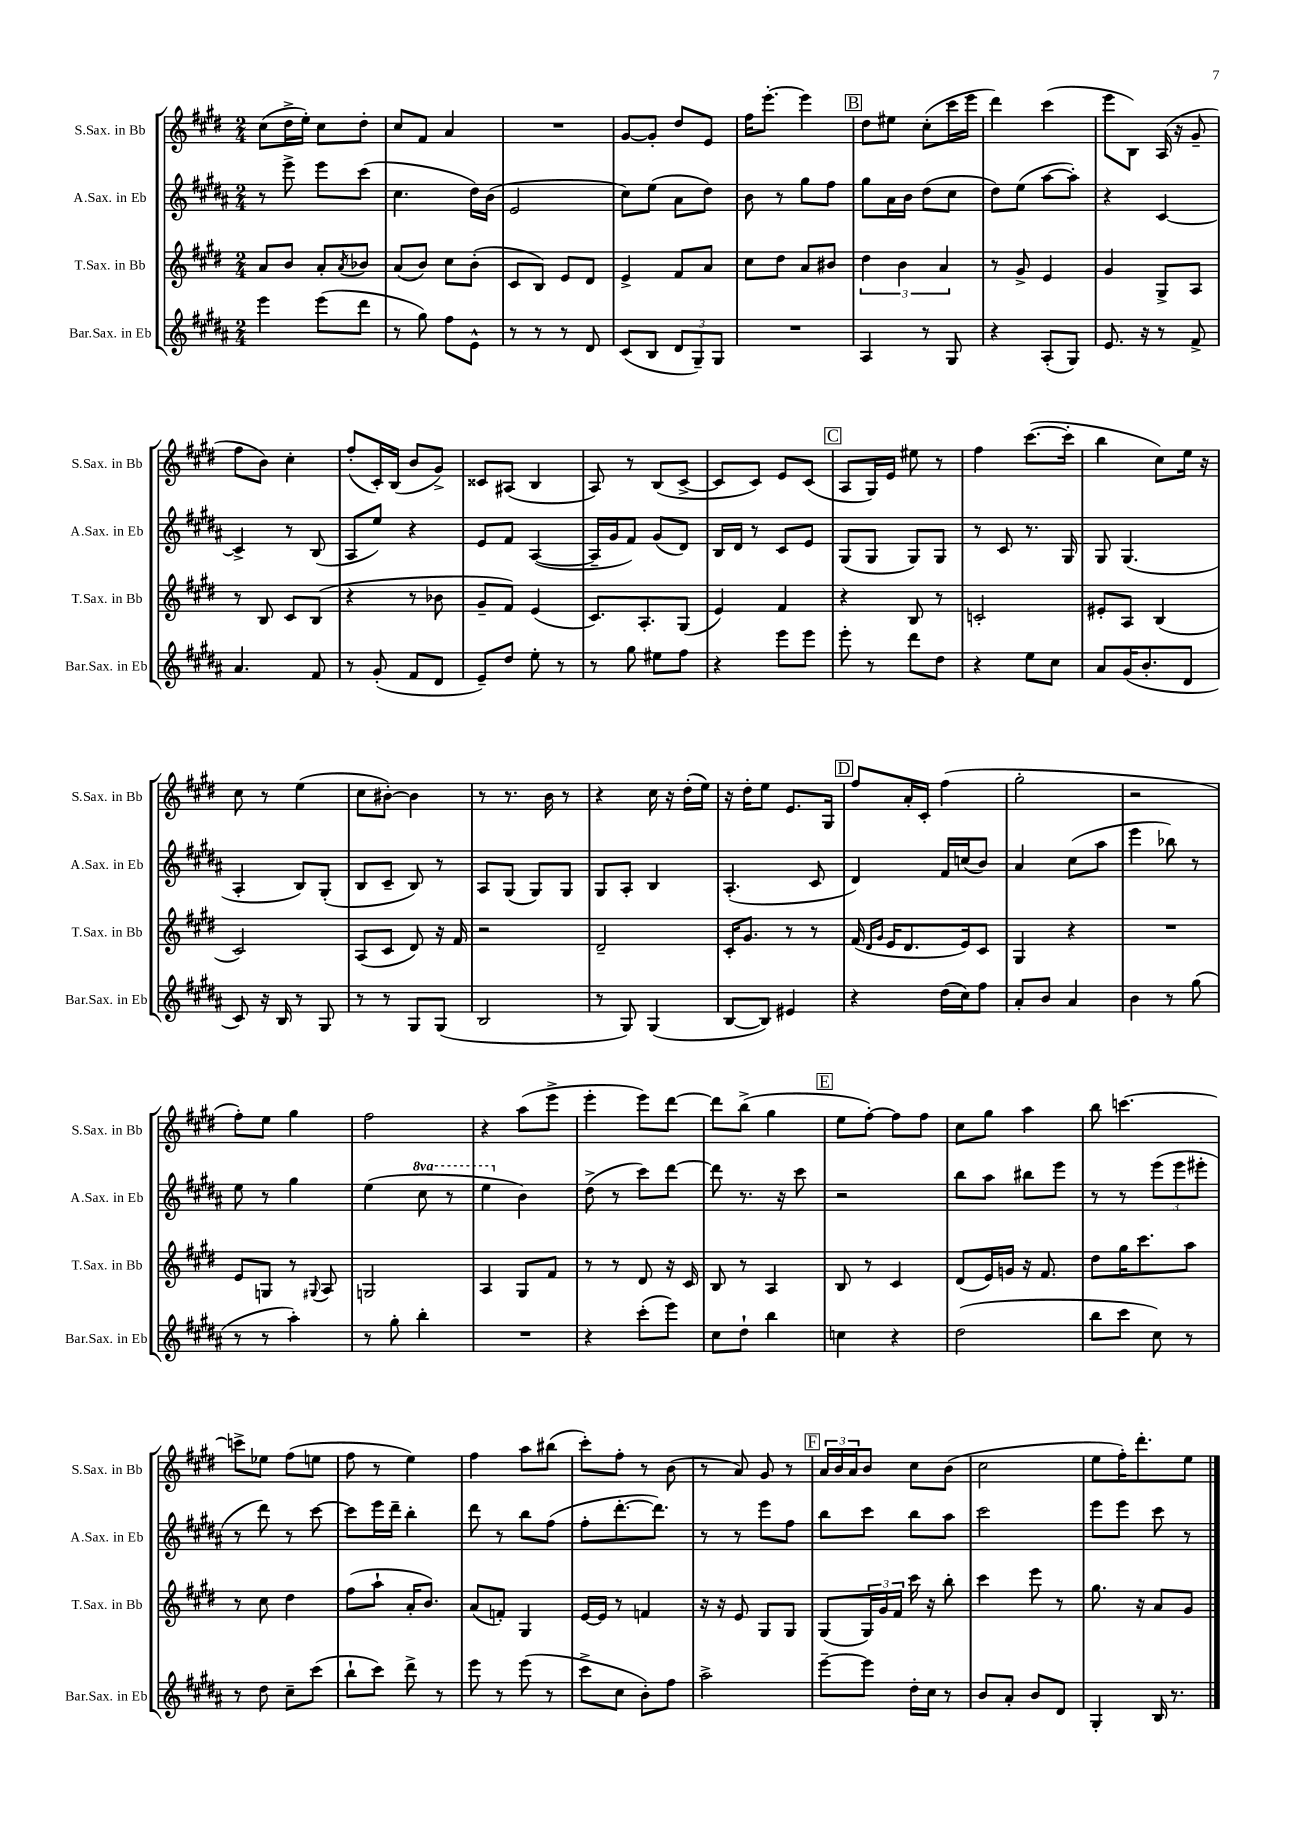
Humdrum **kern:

**kern	**kern	**kern	**kern
*staff4	*staff3	*staff2	*staff1
*clefG2	*clefG2	*clefG2	*clefG2
*k[f#c#g#d#a#]	*k[f#c#g#d#]	*k[f#c#g#d#a#]	*k[f#c#g#d#]
*M2/4	*M2/4	*M2/4	*M2/4
4eee\	8a/L	8r	(8cc#\L
.	8b/J	8eee^\	16dd#^\L
.	.	.	16ee'\JJ)
(8eee\L	8a'/L	8eee\L	8cc#\L
.	8qa/	.	.
8ddd#\J	8b-/J	(8ccc#\J	8dd#'\J
=	=	=	=
8r	(8a/L	4.cc#\	8cc#/L
8gg#\)	8b/J)	.	8f#/J
8ff#\L	8cc#\L	.	4a/
8e^^\J	(8b'\J	16dd#\LL)	.
.	.	(16b\JJ	.
=	=	=	=
8r	8c#/L	2e/	2r
8r	8B/J)	.	.
8r	8e/L	.	.
8d#/	8d#/J	.	.
=	=	=	=
(8c#/L	4e^/	8cc#\L)	[8g#/L
8B/J	.	(8ee\J	8g#'/]J
12d#/L	8f#/L	8a#\L	8dd#/L
12G#~/)	.	.	.
.	8a/J	8dd#\J)	8e/J
12G#/J	.	.	.
=	=	=	=
2r	8cc#\L	8b\	16ff#\LK
.	.	.	[8.eee'\J
.	8dd#\J	8r	.
.	8a/L	8gg#\L	4eee\]
.	8b#/J	8ff#\J	.
=	=	=	=
4A#/	6dd#\	8gg#\L	8dd#\L
.	.	16a#\L	8ee#\J
.	6b\	.	.
.	.	16b\JJ	.
8r	.	(8dd#\L	(8cc#'\L
.	6a/	.	.
8G#/	.	8cc#\J	16ccc#\L
.	.	.	16eee\JJ
=	=	=	=
4r	8r	8dd#\L)	4ddd#\)
.	8g#^/	(8ee\J	.
(8A#'/L	4e/	[8aa#\L	(4ccc#\
8G#/J)	.	8aa#'\]J)	.
=	=	=	=
8.e/	4g#/	4r	8eee\L
.	.	.	8B\J)
16r	.	.	.
8r	8G#^/L	[4c#/	(16A/
.	.	.	16r
8f#^/	8A/J	.	8g#~/
=	=	=	=
4.a#/	8r	4c#^/]	8ff#\L
.	8B/	.	8b\J)
.	8c#/L	8r	4cc#'\
8f#/	(8B/J	(8B/	.
=	=	=	=
8r	4r	8A#/L	(8ff#'/L
(8g#'/	.	8ee/J)	16c#'/L)
.	.	.	(16B/JJ
8f#/L	8r	4r	8b/L
8d#/J	8b-\	.	8g#^/J)
=	=	=	=
8e~/L)	8g#~/L	8e/L	8c##/L
8dd#/J	8f#/J)	8f#/J	(8A#/J
8ee'\	(4e/	([4A#/	4B/
8r	.	.	.
=	=	=	=
8r	8.c#/L)	16A#~/]LL	8A/)
.	.	16g#/J	.
8gg#\	.	8f#/J)	8r
.	8.A'/	.	.
8ee#\L	.	(8g#/L	(8B/L
8ff#\J	(8G#/J	8d#/J)	[8c#^/J
=	=	=	=
4r	4e/)	16B/LL	8c#/]L
.	.	16d#/JJ	.
.	.	8r	8c#/J)
8eee\L	4f#/	8c#/L	8e/L
8eee\J	.	8e/J	(8c#/J
=	=	=	=
8eee'\	4r	(8G#/L	8A/L
8r	.	8G#/J	16G#/L)
.	.	.	16e/JJ
8ddd#\L	8B/	8G#/L)	8ee#\
8dd#\J	8r	8G#/J	8r
=	=	=	=
4r	2c'/	8r	4ff#\
.	.	8c#/	.
8ee\L	.	8.r	([8.ccc#\L
8cc#\J	.	.	.
.	.	16G#/	16ccc#'\]Jk
=	=	=	=
8a#/L	8e#'/L	8G#/	4bb\
(16g#/K	8A/J	(4.G#/	.
8.b'/	.	.	.
.	(4B/	.	8cc#\L)
8d#/J	.	.	16ee\Jk
.	.	.	16r
=	=	=	=
8c#/)	2c#/)	4A#'/	8cc#\
16r	.	.	8r
16B/	.	.	.
8r	.	8B/L)	(4ee\
8G#/	.	(8G#'/J	.
=	=	=	=
8r	(8A/L	8B/L	8cc#\L
8r	8c#/J	8c#~/J	[8b#'\J)
8G#/L	8d#/)	8B/)	4b#\]
(8G#/J	16r	8r	.
.	16f#/	.	.
=	=	=	=
2B/	2r	8A#/L	8r
.	.	(8G#/J	8.r
.	.	8G#/L)	.
.	.	.	16b\
.	.	8G#/J	8r
=	=	=	=
8r	2d#~/	8G#/L	4r
8G#/)	.	8A#'/J	.
(4G#/	.	4B/	16cc#\
.	.	.	16r
.	.	.	(16dd#'\LL
.	.	.	16ee\JJ)
=	=	=	=
[8B/L	16c#'/LK	(4.A#'/	16r
.	8.g#/J	.	16dd#'\LK
8B/]J)	.	.	8ee\J
4e#/	8r	.	8.e/L
.	8r	8c#/	.
.	.	.	16G#/Jk
=	=	=	=
4r	(16f#/	4d#/)	8ff#/L
.	16qqd#/LL	.	.
.	16qqg#/JJ	.	.
.	16e/LK	.	.
.	8.d#/	.	16a'/L
.	.	.	16c#'/JJ
(16dd#\LL	.	16f#/LL	(4ff#\
16cc#\J)	16e/k)	(16cc/J	.
8ff#\J	8c#/J	8b/J)	.
=	=	=	=
8a#'/L	4G#/	4a#/	2gg#'\
8b/J	.	.	.
4a#/	4r	(8cc#\L	.
.	.	8aa#\J	.
=	=	=	=
4b\	2r	4eee\	2r
8r	.	8bb-\)	.
(8gg#\	.	8r	.
=	=	=	=
8r	8e/L	8ee\	8ff#'\L)
8r	8G/J	8r	8ee\J
4aa#'\)	8r	4gg#\	4gg#\
.	8qqG#/	.	.
.	8A/	.	.
=	=	=	=
8r	2G/	(4ee\	2ff#\
8gg#'\	.	.	.
4bb'\	.	8ccc#\	.
.	.	8r	.
=	=	=	=
2r	4A/	4eee\	4r
.	8G#/L	4b\)	(8aa\L
.	8f#/J	.	8eee^\J
=	=	=	=
4r	8r	(8dd#^\	4eee'\
.	8r	8r	.
(8ccc#'\L	8d#/	8ccc#\L)	8eee\L)
8eee\J)	16r	[8ddd#\J	[8ddd#\J
.	16c#/	.	.
=	=	=	=
8cc#\L	8B/	8ddd#\]	8ddd#\]L
8dd#`\J	8r	8.r	(8bb^\J
4bb\	4A/	.	4gg#\
.	.	16r	.
.	.	8ccc#\	.
=	=	=	=
4cc\	8B/	2r	8ee\L
.	8r	.	[8ff#'\J)
4r	4c#/	.	8ff#\]L
.	.	.	8ff#\J
=	=	=	=
(2dd#\	(8d#/L	8bb\L	8cc#\L
.	16e/L)	8aa#\J	8gg#\J
.	16g/JJ	.	.
.	16r	8bb#\L	4aa\
.	8.f#/	.	.
.	.	8eee\J	.
=	=	=	=
8bb\L	8dd#\L	8r	8bb\
8ccc#\J	16gg#\K	8r	[4.ccc\
.	8.ccc#\	.	.
8cc#\)	.	(12eee\L	.
.	.	12eee\	.
8r	8aa\J	.	.
.	.	12eee#'\J	.
=	=	=	=
8r	8r	8r	8ccc^\]L
8dd#\	8cc#\	8ddd#\)	8ee-\J
8cc#~\L	4dd#\	8r	(8ff#\L
(8ccc#\J	.	[8ccc#\	8ee\J
=	=	=	=
8bb`\L	(8ff#\L	8ccc#\]L	8ff#\
8ccc#\J)	8aa`\J	16eee\L	8r
.	.	16ddd#~\JJ	.
8ddd#^\	16a'/LK	4bb'\	4ee\)
.	8.b/J)	.	.
8r	.	.	.
=	=	=	=
8eee\	(8a/L	8ddd#\	4ff#\
8r	8f'/J)	8r	.
(8eee\	4G#/	8bb\L	8aa\L
8r	.	(8ff#\J	(8bb#\J
=	=	=	=
8ccc#^\L	[16e/LL	8ff#'\L	8ccc#'\L)
.	16e/]JJ	.	.
8cc#\J	8r	[8.ddd#'\	8ff#'\J
8b'\L)	4f/	.	8r
.	.	8.ddd#\]J)	.
8ff#\J	.	.	(8b\
=	=	=	=
2aa#^\	16r	8r	8r
.	16r	.	.
.	8e/	8r	8a/)
.	8G#/L	8eee\L	8g#/
.	8G#/J	8ff#\J	8r
=	=	=	=
[8eee~\L	(8G#/L	8bb\L	24a/LL
.	.	.	24b/
.	.	.	24a/J
8eee\]J	24G#/L)	8ccc#\J	8b/J
.	24g#/	.	.
.	24f#/JJ	.	.
16dd#'\LL	16ccc#\	8bb\L	8cc#\L
16cc#\JJ	16r	.	.
8r	8bb'\	8aa#\J	(8b\J
=	=	=	=
8b/L	4ccc#\	2ccc#\	2cc#\
8a#'/J	.	.	.
8b/L	8eee\	.	.
8d#/J	8r	.	.
=	=	=	=
4G#'/	8.gg#\	8eee\L	8ee\L
.	.	8eee\J	16ff#'\K)
.	16r	.	8.ddd#'\
16B/	8a/L	8ccc#\	.
8.r	.	.	.
.	8g#/J	8r	8ee\J
==	==	==	==
*-	*-	*-	*-
